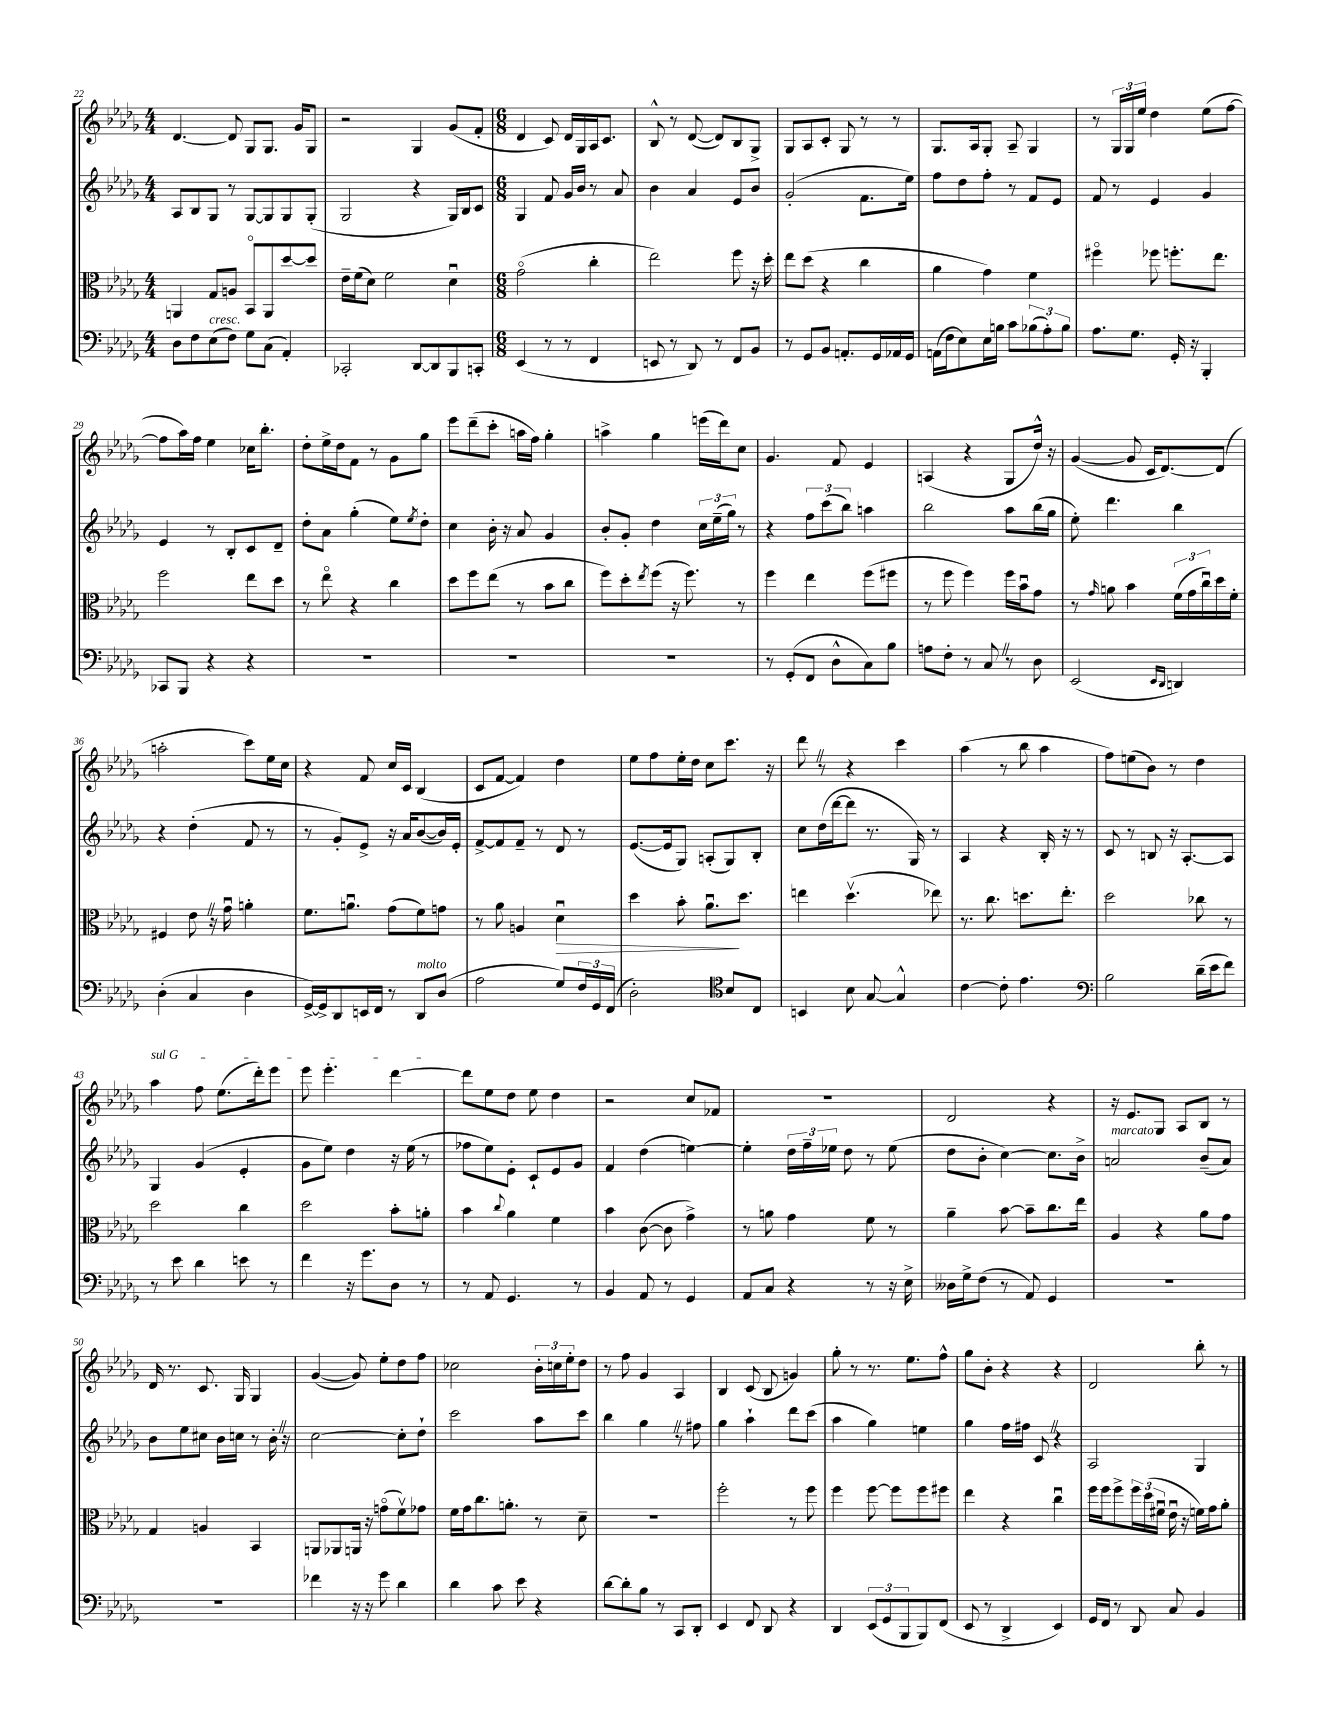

**kern	**kern	**dynam	**kern	**kern
*part4	*part3	*part3	*part2	*part1
*staff4	*staff3	*staff3	*staff2	*staff1
*clefF4	*clefC3	*	*clefG2	*clefG2
*k[b-e-a-d-g-]	*k[b-e-a-d-g-]	*	*k[b-e-a-d-g-]	*k[b-e-a-d-g-]
*M4/4	*M4/4	*	*M4/4	*M4/4
=22	=22	=22	=22	=22
8D-\L	4AAn/	.	8A-/L	[4.d-/
8F\	.	.	8B-/	.
!LO:TX:a:i:t=cresc.	!	!	!	!
(8E-\	8G-/L	.	8G-/J	.
8F\J)	8An/J	.	8r	8d-/]
8G-\L	8BB-/L	.	[8G-/L	8G-/L
(8C\J	8AA/	.	8G-/]	8.G-/J
4AA-'/)	[8dd-/	.	8G-/	.
.	.	.	.	16g-/KL
.	8dd-/J]	.	(8G-'/J	8G-/J
=23	=23	=23	=23	=23
2CC-X'/	16e-~\LL	.	2G-/	2r
.	(16f\J	.	.	.
.	8d-\J)	.	.	.
.	2f\	.	.	.
[8DD-/L	.	.	4r	4G-/
8DD-/]	.	.	.	.
8BBB-/	4d-u\	.	16G-/LL)	(8g-/L
.	.	.	16B-/J	.
8CCn'/J	.	.	8c/J	8f'/J
=24	=24	=24	=24	=24
*M6/8	*M6/8	*	*M6/8	*M6/8
(4EE-/	(2g-\	.	4G-/	4d-/
8r	.	.	8f/	8c/)
8r	.	.	16g-/LL	16d-/LL
.	.	.	16b-/JJ	16G-/
4FF/	4cc'\	.	8r	16A-/J
.	.	.	.	8.c/J
.	.	.	8a-/	.
=25	=25	=25	=25	=25
8EEn/	2ee-\)	.	4b-\	8B-^^/
8r	.	.	.	8r
8DD-/)	.	.	4a-/	([8d-/
8r	.	.	.	8d-/L])
8FF/L	8ff\	.	8e-/L	8B-/
8BB-/J	16r	.	8b-/J	8G-^/J
.	16dd-'\	.	.	.
=26	=26	=26	=26	=26
8r	8ee-\L	.	(2g-'/	8G-/L
8GG-/L	(8dd-\J	.	.	8A-/
8BB-/J	4r	.	.	8c'/J
8.AAn'/L	.	.	.	8G-/
.	4cc\	.	8.f\L	8r
16GG-/L	.	.	.	.
16AA-X/	.	.	.	8r
16GG-/JJ	.	.	16ee-\Jk)	.
=27	=27	=27	=27	=27
(16AAn\LL	4a-\	.	8ff\L	8.G-/L
16F\J	.	.	.	.
8E-\)	.	.	8dd-\	.
.	.	.	.	16A-/k
16E-\L	4g-\)	.	8ff'\J	8G-'/J
16Bn\JJ	.	.	.	.
8c\L	.	.	8r	8A-~/
(12B-X\	4f\	.	8f/L	4G-/
12A-'\)	.	.	.	.
.	.	.	8e-/J	.
12B-\J	.	.	.	.
=28	=28	=28	=28	=28
8.A-\L	4ff#X\	.	8f/	8r
.	.	.	8r	24G-/LL
.	.	.	.	24G-/
8.G-\J	.	.	.	.
.	.	.	.	24ee-/JJ
.	8ff-X\	.	4e-/	4dd-\
16GG-'/	8.ffn'\L	.	.	.
16r	.	.	.	.
4BBB-'/	.	.	4g-/	(8ee-\L
.	8.ee-\J	.	.	.
.	.	.	.	[8ff\J
!!LO:LB:g=z
=29	=29	=29	=29	=29
8CC-X/L	2ff\	.	4e-/	8ff\L]
8BBB-/J	.	.	.	16aa-\L)
.	.	.	.	16ff\JJ
4r	.	.	8r	4ee-\
.	.	.	8B-'/L	.
4r	8ee-\L	.	8c/	16cc-X\KL
.	.	.	.	8.bb-'\J
.	8dd-\J	.	8d-~/J	.
=30	=30	=30	=30	=30
2.r	8r	.	8dd-'\L	8dd-'\L
.	8ee-\	.	8a-\J	16ee-^\L
.	.	.	.	16dd-\J
.	4r	.	(4gg-'\	8f\J
.	.	.	.	8r
.	4cc\	.	8ee-\L)	8g-\L
.	.	.	8qee-/	.
.	.	.	8dd-'\J	8gg-\J
=31	=31	=31	=31	=31
2.r	8dd-\L	.	4cc\	8eee-\L
.	8ff\	.	.	(8ddd-~\
.	(8ee-\J	.	16b-'\	8ccc'\J
.	.	.	16r	.
.	8r	.	8a-/	16aan\LL
.	.	.	.	16ff\JJ)
.	8b-\L	.	4g-/	4gg-'\
.	8cc\J	.	.	.
=32	=32	=32	=32	=32
2.r	8ff\L)	.	8b-'/L	4aan^\
.	8dd-'\	.	8g-'/J	.
.	8qee-/	.	.	.
.	(8ff\J	.	4dd-\	4gg-\
.	16r	.	.	.
.	8.ff\)	.	.	.
.	.	.	24cc\LL	(16eeen\LL
.	.	.	(24ee-~\	.
.	.	.	.	16ddd-\J)
.	.	.	24gg-\JJ)	.
.	8r	.	8r	8cc\J
=33	=33	=33	=33	=33
8r	4ff\	.	4r	4.g-/
(8GG-'/L	.	.	.	.
8FF/J	4ee-\	.	12ff\L	.
.	.	.	(12ccc\	.
8D-^^\L	.	.	.	8f/
.	.	.	12bb-\J)	.
8C\)	(8ff\L	.	4aan\	4e-/
8B-\J	8ff#X\J	.	.	.
=34	=34	=34	=34	=34
8An\L	8r	.	2bb-\	(4An/
8F'\J	8ff\	.	.	.
8r	4ff\)	.	.	4r
8CZ/	.	.	.	.
8r	16ff\LL	.	8aa-\L	8G-/L
.	16b-u\J	.	.	.
8D-\	8g-\J	.	(16bb-\L	16dd-^^/Jk)
.	.	.	16gg-\JJ	16r
=35	=35	=35	=35	=35
(2EE-/	8r	.	8ee-'\)	([4g-/
.	16qqg-/	.	.	.
.	8an\	.	4.ddd-\	.
.	4b-\	.	.	8g-/]
.	.	.	.	16c/KL
.	.	.	.	[8.d-/)
16qqEE-/LL	.	.	.	.
16qqDD-/JJ	.	.	.	.
4DDn/)	(24f\LL	.	4bb-\	.
.	24g-\	.	.	.
.	24ccu\)	.	.	.
.	16dd-\	.	.	(8d-/J]
.	16f'\JJ	.	.	.
!!LO:LB:g=z
=36	=36	=36	=36	=36
(4D-'\	4F#X/	.	4r	2aan'\
4C/	8e-Z\	.	(4dd-'\	.
.	16r	.	.	.
.	16g-u\	.	.	.
4D-\	4an'\	.	8f/	8ccc\L)
.	.	.	8r	16ee-\L
.	.	.	.	16cc\JJ
=37	=37	=37	=37	=37
[16GG-^/LL)	8.f\L	.	8r	4r
16GG-^/J]	.	.	.	.
8DD-/	.	.	8g-'/L)	.
.	8.anu\J	.	.	.
16EEn/L	.	.	8e-^/J	8f/
16FF/JJ	.	.	.	.
8r	(8g-\L	.	16r	16cc/LL
.	.	.	16a-/KL	16c/JJ
!LO:TX:a:i:t=molto	!	!	!	!
8DD-/L	8f\)	.	([8b-/	(4B-/
(8D-/J	8gn\J	.	16b-/L])	.
.	.	.	16e-'/JJ	.
=38	=38	=38	=38	=38
2A-\	8r	.	[8f^/L	8c/L
.	8a-\	.	8f/]	[8f/J
.	4An/	.	8f~/J	4f/])
.	.	.	8r	.
!	!	!LO:HP:b	!	!
8G-/L)	4d-u\	>	8d-/	4dd-\
24F/L	.	.	8r	.
24GG-/	.	.	.	.
(24FF/JJ	.	.	.	.
=39	=39	=39	=39	=39
2D-'\)	4dd-\	.	([8.e-/L	8ee-\L
.	.	.	.	8ff\
.	.	.	16e-/k]	.
.	8b-'\	.	8G-/J)	16ee-'\L
.	.	.	.	16dd-\JJ
.	8.a-u\L	.	(8An'/L	8cc\L
*clefC4	*	*	*	*
8B-/L	.	.	8G-/)	8.ccc\J
.	8.dd-\J	]	.	.
8C/J	.	.	8B-'/J	.
.	.	.	.	16r
=40	=40	=40	=40	=40
4BBn/	4een\	.	8cc\L	8ddd-Z\
.	.	.	(16dd-\L	8r
.	.	.	[16ddd-\J	.
8B-\	(4.dd-v\	.	8ddd-\J]	4r
[8G-/	.	.	8.r	.
4G-^^/]	.	.	.	4ccc\
.	.	.	16G-/)	.
.	8ee-X\)	.	8r	.
=41	=41	=41	=41	=41
[4c\	8.r	.	4A-/	(4aa-\
.	8.cc\	.	.	.
8c'\]	.	.	4r	8r
4.e-\	8.ddn\L	.	.	8bb-\
.	.	.	16B-'/	4aa-\
.	8.ee-'\J	.	16r	.
.	.	.	8r	.
=42	=42	=42	=42	=42
*clefF4	*	*	*	*
2B-\	2dd-\	.	8c/	8ff\L)
.	.	.	8r	(8een\
.	.	.	8Bn/	8b-\J)
.	.	.	16r	8r
.	.	.	[8.A-'/L	.
(16d-~\LL	8cc-X\	.	.	4dd-\
16e-\J	.	.	.	.
8f\J)	8r	.	8A-/J]	.
!!LO:LB:g=z
=43	=43	=43	=43	=43
!	!	!	!	!LO:TX:a:i:t=sul G
8r	2dd-\	.	4G-/	4aa-\
8e-\	.	.	.	.
4d-\	.	.	(4g-/	8ff\
.	.	.	.	(8.ee-\L
8en\	4cc\	.	4e-'/	.
.	.	.	.	16ddd-'\k)
8r	.	.	.	8eee-\J
=44	=44	=44	=44	=44
4f\	2dd-\	.	8g-\L	8eee-\
.	.	.	8ee-\J)	4.eee-'\
16r	.	.	4dd-\	.
8.g-\L	.	.	.	.
8D-\J	8b-'\L	.	16r	[4ddd-\
.	.	.	(16ee-\	.
8r	8an'\J	.	8r	.
=45	=45	=45	=45	=45
8r	4b-\	.	8ff-X\L	8ddd-\L]
8AA-/	.	.	8ee-\)	8ee-\
.	8qqcc/	.	.	.
4.GG-/	4a-\	.	8e-'\J	8dd-\J
.	.	.	8c`/L	8ee-\
.	4f\	.	8e-/	4dd-\
8r	.	.	8g-/J	.
=46	=46	=46	=46	=46
4BB-/	4b-\	.	4f/	2r
8AA-/	([8c\	.	(4dd-\	.
8r	8c\]	.	.	.
4GG-/	4g-^\)	.	[4een\)	8cc/L
.	.	.	.	8f-X/J
=47	=47	=47	=47	=47
8AA-/L	8r	.	4ee'\]	2.r
8C/J	8an\	.	.	.
4r	4g-\	.	24dd-\LL	.
.	.	.	24ff~\	.
.	.	.	24ee-X\JJ	.
.	.	.	8dd-\	.
8r	8f\	.	8r	.
16r	8r	.	(8ee-\	.
16E-^\	.	.	.	.
=48	=48	=48	=48	=48
16D--X\LL	4a-~\	.	8dd-\L	2d-/
16G-^\J	.	.	.	.
(8F\J	.	.	8b-'\J	.
8r	[8b-\	.	[4cc\)	.
8AA-/)	8b-~\L]	.	.	.
4GG-/	8.cc\	.	8.cc\L]	4r
.	16ee-\Jk	.	16b-^\Jk	.
=49	=49	=49	=49	=49
!	!	!	!LO:TX:a:i:t=marcato	!
2.r	4A-/	.	2an/	16r
.	.	.	.	8.e-/L
.	4r	.	.	8G-/J
.	.	.	.	8A-/L
.	8a-\L	.	(8b-~/L	8B-/J
.	8g-\J	.	8a/J)	8r
!!LO:LB:g=z
=50	=50	=50	=50	=50
2.r	4G-/	.	8b-\L	16d-/
.	.	.	.	8.r
.	.	.	8ee-\	.
.	4An/	.	8cc#X\J	8.c/
.	.	.	16b-\LL	.
.	.	.	16ccn\JJ	16G-/
.	4BB-/	.	8r	4G-/
.	.	.	16b-'Z\	.
.	.	.	16r	.
=51	=51	=51	=51	=51
4f-X\	8AAn/L	.	[2cc\	([4g-/
.	8AA-X/	.	.	.
16r	16AAn/Jk	.	.	8g-/])
16r	16r	.	.	.
8g-\	(8gn\L	.	.	8ee-'\L
4d-\	8fv\)	.	8cc'\L]	8dd-\
.	8g-X\J	.	8dd-`\J	8ff\J
=52	=52	=52	=52	=52
4d-\	16f\LL	.	2ccc\	2cc-X\
.	16g-\J	.	.	.
.	8.cc\	.	.	.
8c\	.	.	.	.
.	8.an'\J	.	.	.
8e-\	.	.	.	.
4r	8r	.	8aa-\L	24b-'\LL
.	.	.	.	24ccn\
.	.	.	.	24ee-'\J
.	8d-~\	.	8ccc\J	8dd-\J
=53	=53	=53	=53	=53
[8d-\L	2.r	.	4bb-\	8r
8d-'\]	.	.	.	8ff\
8B-\J	.	.	4gg-Z\	4g-/
8r	.	.	.	.
8CC/L	.	.	8r	4A-/
8DD-'/J	.	.	8ff#X\	.
=54	=54	=54	=54	=54
4EE-/	2ff'\	.	4gg-\	4B-/
8FF/	.	.	4aa-`\	(8c/
8DD-/	.	.	.	8B-/
4r	8r	.	8ddd-\L	4gn/)
.	8ff\	.	(8ccc\J	.
=55	=55	=55	=55	=55
4DD-/	4ff\	.	4aa-\	8gg-'\
.	.	.	.	8r
(12EE-/L	[8ff\	.	4gg-\)	8.r
12GG-/	.	.	.	.
.	8ff\L]	.	.	.
12BBB-/	.	.	.	.
.	.	.	.	8.ee-\L
8BBB-/)	8ff\	.	4een\	.
(8FF/J	8ff#X\J	.	.	8ff^^\J
=56	=56	=56	=56	=56
8EE-/	4ee-\	.	4gg-\	8gg-\L
8r	.	.	.	8b-'\J
4DD-^/	4r	.	16ff\LL	4r
.	.	.	16ff#X\JJ	.
.	.	.	8cZ/	.
4EE-/)	4ccu\	.	4r	4r
=57	=57	=57	=57	=57
16GG-/LL	16ff\LL	.	2A-/	2d-/
16FF/JJ	16ff\J	.	.	.
8r	8ff^\	.	.	.
8DD-/	24ff\L	.	.	.
.	(24dd-\	.	.	.
.	24f#Xu\JJ	.	.	.
8C/	16e-u\	.	.	.
.	16r	.	.	.
4BB-/	16fn\LL)	.	4G-/	8bb-'\
.	16g-\J	.	.	.
.	8a-'\J	.	.	8r
==	==	==	==	==
*-	*-	*-	*-	*-
